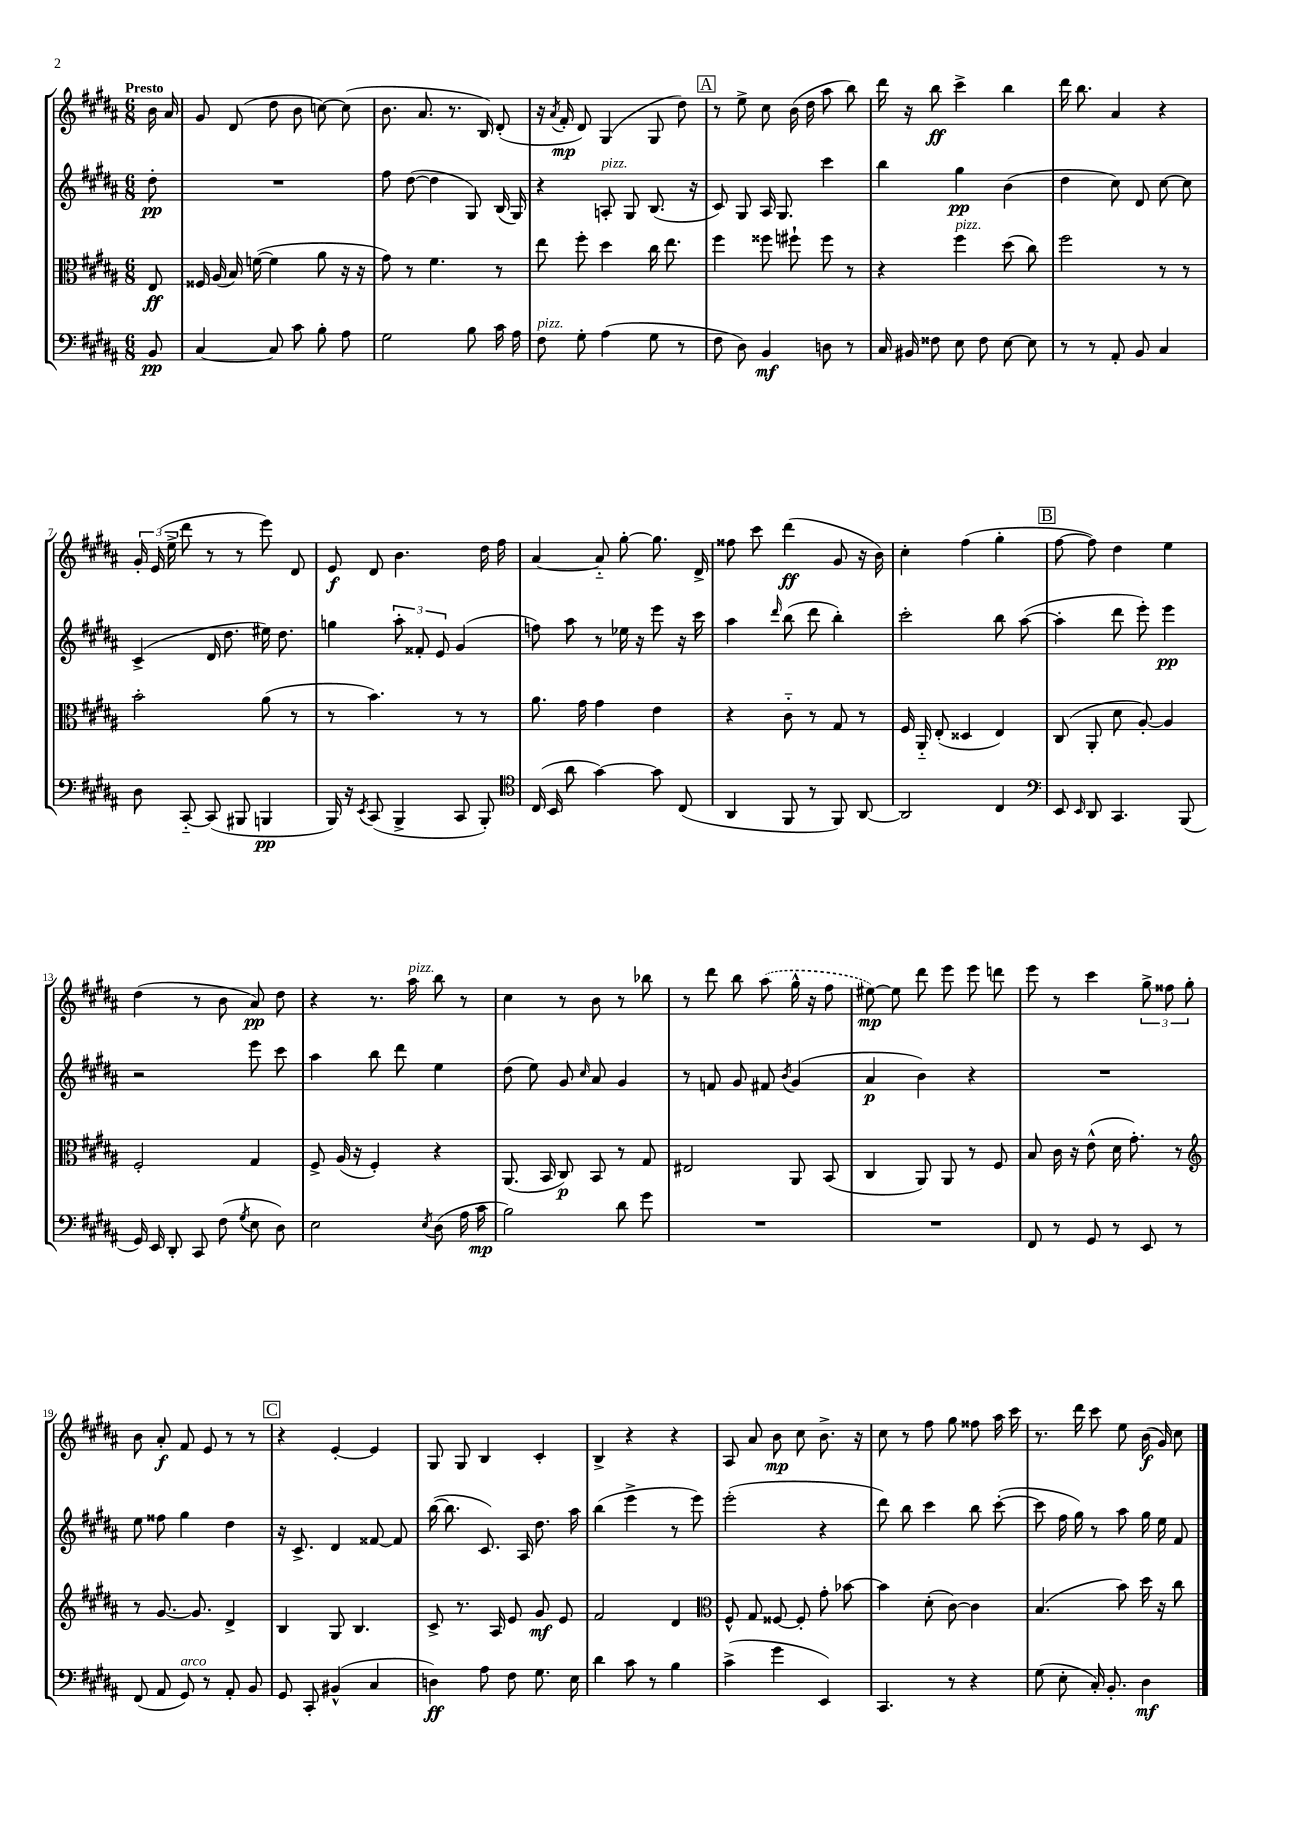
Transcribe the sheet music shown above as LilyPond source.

<<
\new StaffGroup <<
\new Staff = "s0" {
    \clef treble \key b \major \numericTimeSignature \time 6/8 \partial 8 \tempo "Presto"
    \autoBeamOff b'16 ais'16 |
    gis'8 dis'8( dis''8 b'8 c''8~) c''8( |
    b'8. ais'8. r8. b16) dis'8-.( |
    r16 \acciaccatura { ais'8 } fis'16-.\mp dis'8) gis4( gis8 dis''8) |
    \mark \markup { \box "A" } r8 e''8-> cis''8 b'16( dis''16 ais''8 b''8) |
    dis'''16 r16 b''8\ff cis'''4-> b''4 |
    dis'''16 b''8. ais'4 r4 |
    \tuplet 3/2 { gis'16-. e'16( e''16-> } dis'''8 r8 r8 e'''8) dis'8 |
    e'8\f dis'8 b'4. dis''16 fis''16 |
    ais'4~ ais'8-_ gis''8~-. gis''8. dis'16-> |
    fisis''8 cis'''8 dis'''4\ff( gis'8 r16 b'16) |
    cis''4-. fis''4( gis''4-. |
    \mark \markup { \box "B" } fis''8~ fis''8) dis''4 e''4 |
    dis''4( r8 b'8 ais'8\pp) dis''8 |
    r4 r8. ais''16^\markup { \italic "pizz." } b''8 r8 |
    cis''4 r8 b'8 r8 bes''8 |
    r8 dis'''8 b''8 \once \slurDashed ais''8( gis''16-^ r16 fis''8 |
    eis''8~\mp) eis''8 dis'''8 e'''8 e'''8 d'''8 |
    e'''8 r8 cis'''4 \tuplet 3/2 { gis''8-> fisis''8 gis''8-. } |
    b'8 ais'8-.\f fis'8 e'8 r8 r8 |
    \mark \markup { \box "C" } r4 e'4~-. e'4 |
    gis8 gis8 b4 cis'4-. |
    b4-> r4 r4 |
    ais8 ais'8 b'8\mp cis''8 b'8.-> r16 |
    cis''8 r8 fis''8 gis''8 fisis''8 ais''16 cis'''16 |
    r8. dis'''16 cis'''8 e''8 b'16\f( gis'16) cis''8 \bar "|." |
}
\new Staff = "s1" {
    \clef treble \key b \major \numericTimeSignature \time 6/8 \partial 8
    \autoBeamOff dis''8-.\pp |
    R2. |
    fis''8 dis''8~( dis''4 gis8) b16( gis16) |
    r4 a8-.^\markup { \italic "pizz." } gis8 b8.( r16 |
    \mark \markup { \box "A" } cis'8) gis8 ais16 gis8. cis'''4 |
    b''4 gis''4\pp b'4( |
    dis''4 cis''8) dis'8 cis''8~ cis''8 |
    cis'4->( dis'16 dis''8. eis''16) dis''8. |
    g''4 \tuplet 3/2 { ais''8-. fisis'8-. e'8 } gis'4( |
    f''8) ais''8 r8 ees''16 r16 e'''8 r16 cis'''16 |
    ais''4 \grace { dis'''16 } b''8( dis'''8 b''4-.) |
    cis'''2-. b''8 ais''8~( |
    \mark \markup { \box "B" } ais''4-. dis'''8 e'''8-.) e'''4\pp |
    r2 e'''8 cis'''8 |
    ais''4 b''8 dis'''8 e''4 |
    dis''8( e''8) gis'8 \grace { cis''16 } ais'8 gis'4 |
    r8 f'8 gis'8 fis'8 \acciaccatura { b'8 } gis'4( |
    ais'4\p b'4) r4 |
    R2. |
    e''8 fisis''8 gis''4 dis''4 |
    \mark \markup { \box "C" } r16 cis'8.-> dis'4 fisis'8~ fisis'8 |
    b''16~( b''8. cis'8.) ais16 dis''8. ais''16 |
    b''4( e'''4-> r8 e'''8) |
    e'''2-.( r4 |
    dis'''8) b''8 cis'''4 b''8 cis'''8~-.( |
    cis'''8 fis''16 gis''16) r8 ais''8 gis''16 e''16 fis'8 \bar "|." |
}
\new Staff = "s2" {
    \clef alto \key b \major \numericTimeSignature \time 6/8 \partial 8
    \autoBeamOff e8\ff |
    fisis16 ais16( b16) f'16~( f'4 ais'8 r16 r16 |
    gis'8) r8 fis'4. r8 |
    e''8 fis''8-. dis''4 cis''16 e''8. |
    \mark \markup { \box "A" } fis''4 fisis''8 fis''8-! fis''8 r8 |
    r4 fis''4^\markup { \italic "pizz." } dis''8( cis''8) |
    fis''2 r8 r8 |
    b'2-. ais'8( r8 |
    r8 b'4.) r8 r8 |
    ais'8. gis'16 gis'4 e'4 |
    r4 cis'8-_ r8 gis8 r8 |
    fis16 ais,16-_ e8-.( disis4 e4) |
    \mark \markup { \box "B" } cis8( ais,8-. dis'8 ais8~-.) ais4 |
    fis2-. gis4 |
    fis8-> ais16( r16 fis4-.) r4 |
    ais,8.( b,16 cis8\p) b,8 r8 gis8 |
    eis2 ais,8 b,8( |
    cis4 ais,8) ais,8 r8 fis8 |
    b8 cis'16 r16 e'8-^( dis'16 gis'8.-.) r8 |
    \clef treble r8 gis'8.~ gis'8. dis'4-> |
    \mark \markup { \box "C" } b4 gis8 b4. |
    cis'8-> r8. ais16 e'8 gis'8\mf e'8 |
    fis'2 dis'4 |
    \clef alto fis8-^ gis8 fisis8~ fisis8-. gis'8-. bes'8~ |
    bes'4 dis'8-.( cis'8~) cis'4 |
    b4.( b'8) dis''16 r16 cis''8 \bar "|." |
}
\new Staff = "s3" {
    \clef bass \key b \major \numericTimeSignature \time 6/8 \partial 8
    \autoBeamOff b,8\pp |
    cis4~ cis8 cis'8 b8-. ais8 |
    gis2 b8 cis'16 ais16 |
    fis8^\markup { \italic "pizz." } gis8-. ais4( gis8 r8 |
    \mark \markup { \box "A" } fis8 dis8) b,4\mf d8 r8 |
    cis16 bis,16 fisis8 e8 fisis8 e8~ e8 |
    r8 r8 ais,8-. b,8 cis4 |
    dis8 cis,8~-_ cis,8( bis,,8 b,,4\pp |
    b,,16) r16 \acciaccatura { e,8 } cis,8( b,,4-> cis,8 b,,8-.) |
    \clef tenor cis16( b,16 ais'8 gis'4~) gis'8 cis8( |
    ais,4 fis,8 r8 fis,8) ais,8~ |
    ais,2 cis4 |
    \mark \markup { \box "B" } \clef bass e,8 \grace { e,16 } dis,8 cis,4. b,,8( |
    gis,16) e,16 dis,8-. cis,8 fis8( \acciaccatura { gis8 } e8 dis8) |
    e2 \acciaccatura { e8 } dis8( ais16 cis'16\mp |
    b2) dis'8 gis'8 |
    R2. |
    R2. |
    fis,8 r8 gis,8 r8 e,8 r8 |
    fis,8( ais,8 gis,8^\markup { \italic "arco" }) r8 ais,8-. b,8 |
    \mark \markup { \box "C" } gis,8 cis,8-. bis,4-^( cis4 |
    d4\ff) ais8 fis8 gis8. e16 |
    dis'4 cis'8 r8 b4 |
    cis'4->( gis'4 e,4) |
    cis,4. r8 r4 |
    gis8( e8-. cis16-.) b,8.-. dis4\mf \bar "|." |
}
>>
>>
